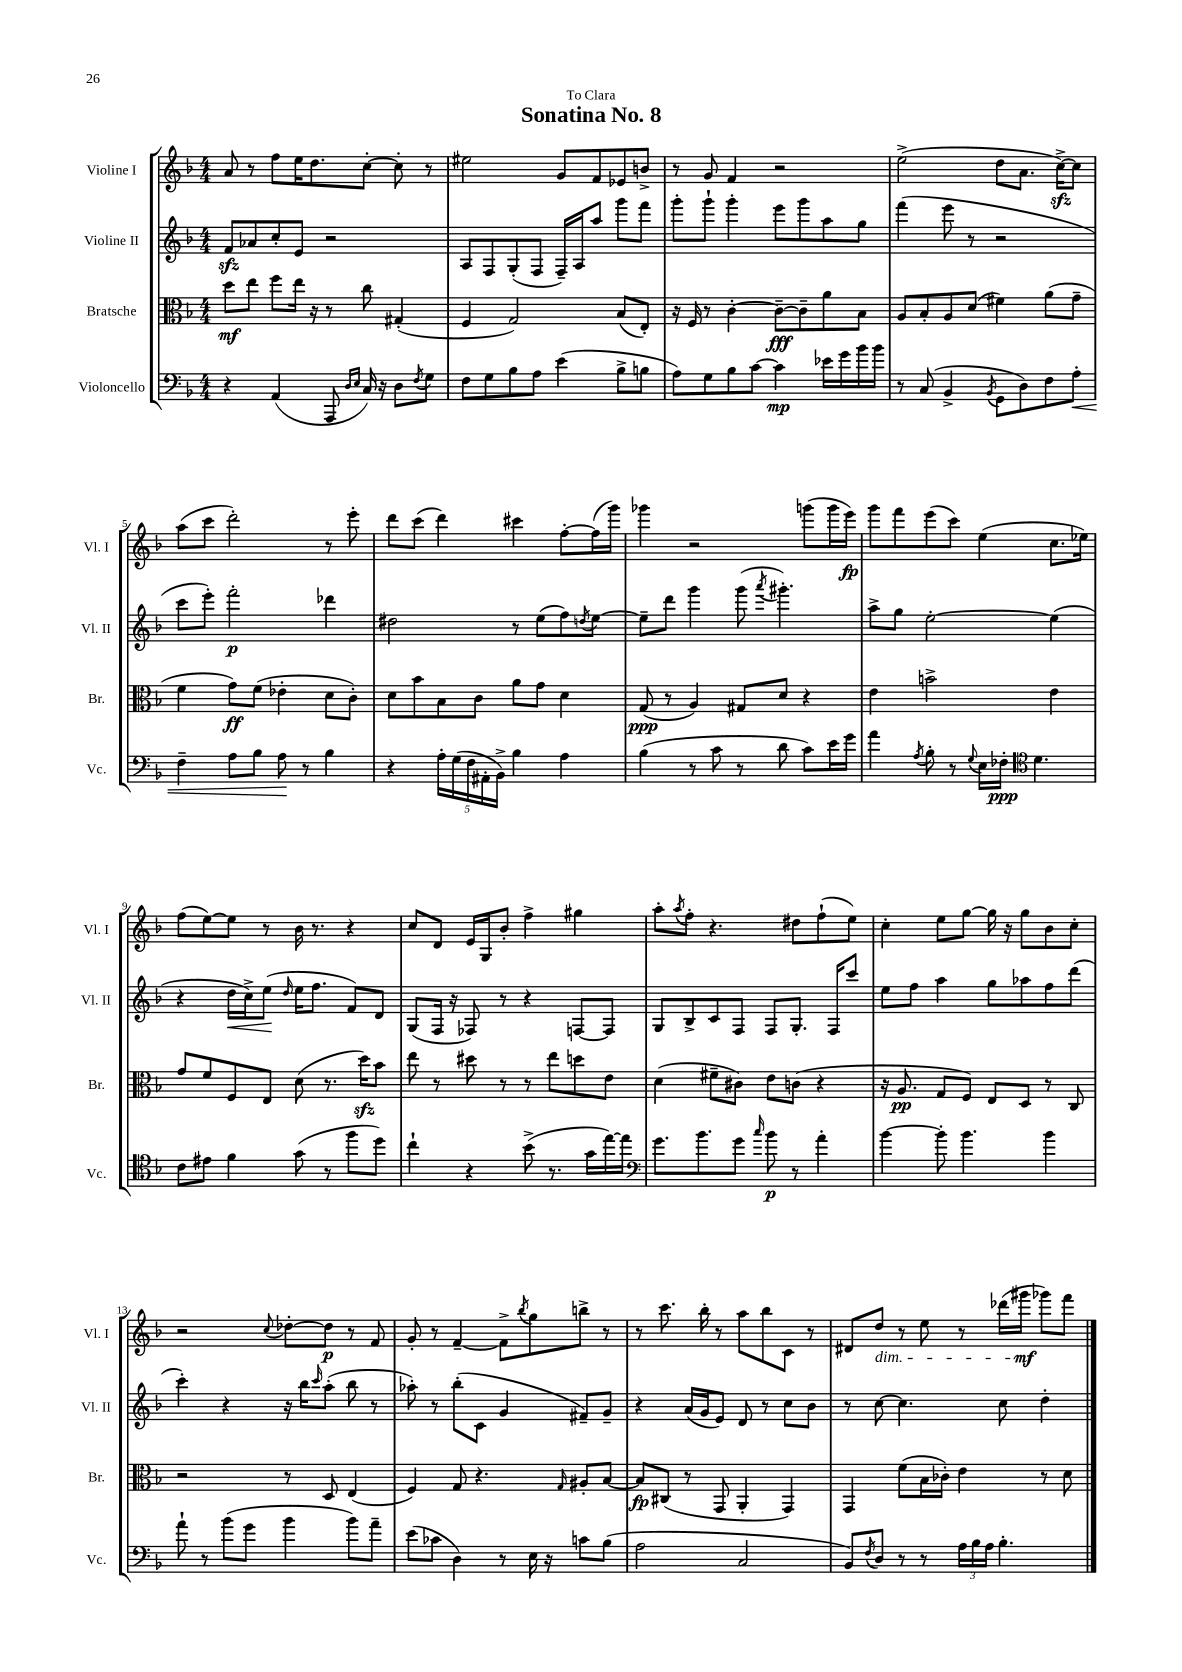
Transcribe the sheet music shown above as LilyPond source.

\header { title = "Sonatina No. 8" dedication = "To Clara" }
<<
\new StaffGroup <<
\new Staff = "s0" \with { instrumentName = "Violine I" shortInstrumentName = "Vl. I" } {
    \clef treble \key f \major \numericTimeSignature \time 4/4
    a'8 r8 f''8 e''16 d''8. c''8~-. c''8-. r8 |
    eis''2 g'8 f'8 ees'8 b'8-> |
    r8 g'8 f'4 r2 |
    e''2->( d''8 a'8. c''16~->\sfz) c''8 |
    a''8( c'''8 d'''2-.) r8 e'''8-. |
    d'''8 c'''8( d'''4) cis'''4 f''8~-. f''16( g'''16) |
    ges'''4 r2 g'''8( g'''16 e'''16\fp) |
    g'''8 f'''8 e'''8( c'''8) e''4( c''8. ees''16) |
    f''8( e''8~) e''8 r8 bes'16 r8. r4 |
    c''8 d'8 e'16 g16 bes'8-. f''4-> gis''4 |
    a''8-. \acciaccatura { a''8 } f''8-. r4. dis''8 f''8-!( e''8) |
    c''4-. e''8 g''8~ g''16 r16 g''8 bes'8 c''8-. |
    r2 \appoggiatura { c''8 } des''8~-. des''8\p r8 f'8 |
    g'8-. r8 f'4~-- f'8-> \acciaccatura { bes''8 } g''8 b''8-> r8 |
    r8 c'''8. bes''16-. r8 a''8 bes''8 c'8 r8 |
    dis'8 d''8\dim r8 e''8 r8 des'''16( gis'''16\mf\! ges'''8) f'''8 \bar "|." |
}
\new Staff = "s1" \with { instrumentName = "Violine II" shortInstrumentName = "Vl. II" } {
    \clef treble \key f \major \numericTimeSignature \time 4/4
    f'8\sfz aes'8 c''8-. e'8 r2 |
    a8 f8 g8-.( f8 f16--) a16 a''8 g'''8 f'''8 |
    g'''8-. g'''8-! g'''4-. e'''8 g'''8 a''8 g''8 |
    f'''4( e'''8 r8 r2 |
    c'''8 e'''8-.) f'''2-.\p des'''4 |
    dis''2 r8 e''8( f''8) \acciaccatura { d''8 } e''8~ |
    e''8-- d'''8 g'''4 g'''8( \acciaccatura { a'''8 } gis'''4.-.) |
    a''8-> g''8 e''2~-. e''4( |
    r4 d''16\< c''16->) e''8\!( \grace { d''16 } e''16 f''8. f'8) d'8 |
    g8( f16 r16 fes8) r8 r4 f8~ f8 |
    g8 bes8-> c'8 f8 f8 g8.-. f16 c'''8 |
    e''8 f''8 a''4 g''8 aes''8 f''8 d'''8( |
    c'''4-.) r4 r16 bes''16 \grace { c'''16 } a''8-.( bes''8 r8 |
    aes''8-.) r8 bes''8-.( c'8 g'4 fis'8--) g'8-- |
    r4 a'16( g'16 e'8) d'8 r8 c''8 bes'8 |
    r8 c''8~ c''4. c''8 d''4-. \bar "|." |
}
\new Staff = "s2" \with { instrumentName = "Bratsche" shortInstrumentName = "Br." } {
    \clef alto \key f \major \numericTimeSignature \time 4/4
    d''8\mf e''8 f''8 e''16 r16 r8 c''8 gis4-.( |
    f4 g2) bes8( e8-.) |
    r16 f16 r8 c'4~-. c'8~--\fff c'8-- a'8 bes8 |
    a8 bes8-. a8 d'8( fis'4) a'8( g'8-- |
    f'4 g'8\ff) f'8( ees'4-. d'8 c'8-.) |
    d'8 bes'8 bes8 c'8 a'8 g'8 d'4 |
    g8\ppp( r8 a4) gis8 d'8 r4 |
    e'4 b'2-> e'4 |
    g'8 f'8 f8 e8 d'8( r8. d''16\sfz) bes'8 |
    e''8 r8 dis''8 r8 r8 e''8 d''8 e'8 |
    d'4( fis'8-- cis'8) e'8 c'8( r4 |
    r16 a8.\pp g8 f8) e8 d8 r8 c8 |
    r2 r8 d8 e4( |
    f4) g8 r4. \grace { g16 } ais8-. bes8~ |
    bes8\fp cis8( r8 g,8 a,4-. g,4) |
    g,4 f'8( bes16 ces'16-.) e'4 r8 d'8 \bar "|." |
}
\new Staff = "s3" \with { instrumentName = "Violoncello" shortInstrumentName = "Vc." } {
    \clef bass \key f \major \numericTimeSignature \time 4/4
    r4 a,4( a,,8 \grace { d16 e16 } c16) r16 d8 \acciaccatura { f8 } g8 |
    f8 g8 bes8 a8 e'4( bes8-> b8 |
    a8) g8 bes8 c'8~ c'4\mp ees'16 g'16 bes'16 bes'16 |
    r8 c8( bes,4-> \acciaccatura { bes,8 } g,8 d8) f8 a8-.\< |
    f4-- a8 bes8 a8\! r8 bes4 |
    r4 \tuplet 5/4 { a16-. g16( f16 ais,16-. bes,16->) } bes4 a4 |
    bes4( r8 c'8 r8 d'8 c'8) e'16 g'16 |
    a'4 \acciaccatura { a8 } bes8-. r8 \appoggiatura { g8 } e16 fes16-.\ppp \clef tenor d'4. |
    c'8 eis'8 f'4 g'8( r8 f''8 d''8) |
    c''4-! r4 bes'8->( r8. g'16 e''16~) e''16 |
    \clef bass g'8. bes'8. g'8 \grace { c''16 } bes'8\p r8 a'4-. |
    bes'4~ bes'8-. bes'4. bes'4 |
    a'8-! r8 bes'8( g'8 bes'4 bes'8) a'8-- |
    e'8( ces'8 d4) r8 e16 r16 c'8 bes8( |
    a2 c2 |
    bes,8) \acciaccatura { f8 } d8 r8 r8 \tuplet 3/2 { a16 bes16 a16 } bes4.-. \bar "|." |
}
>>
>>
